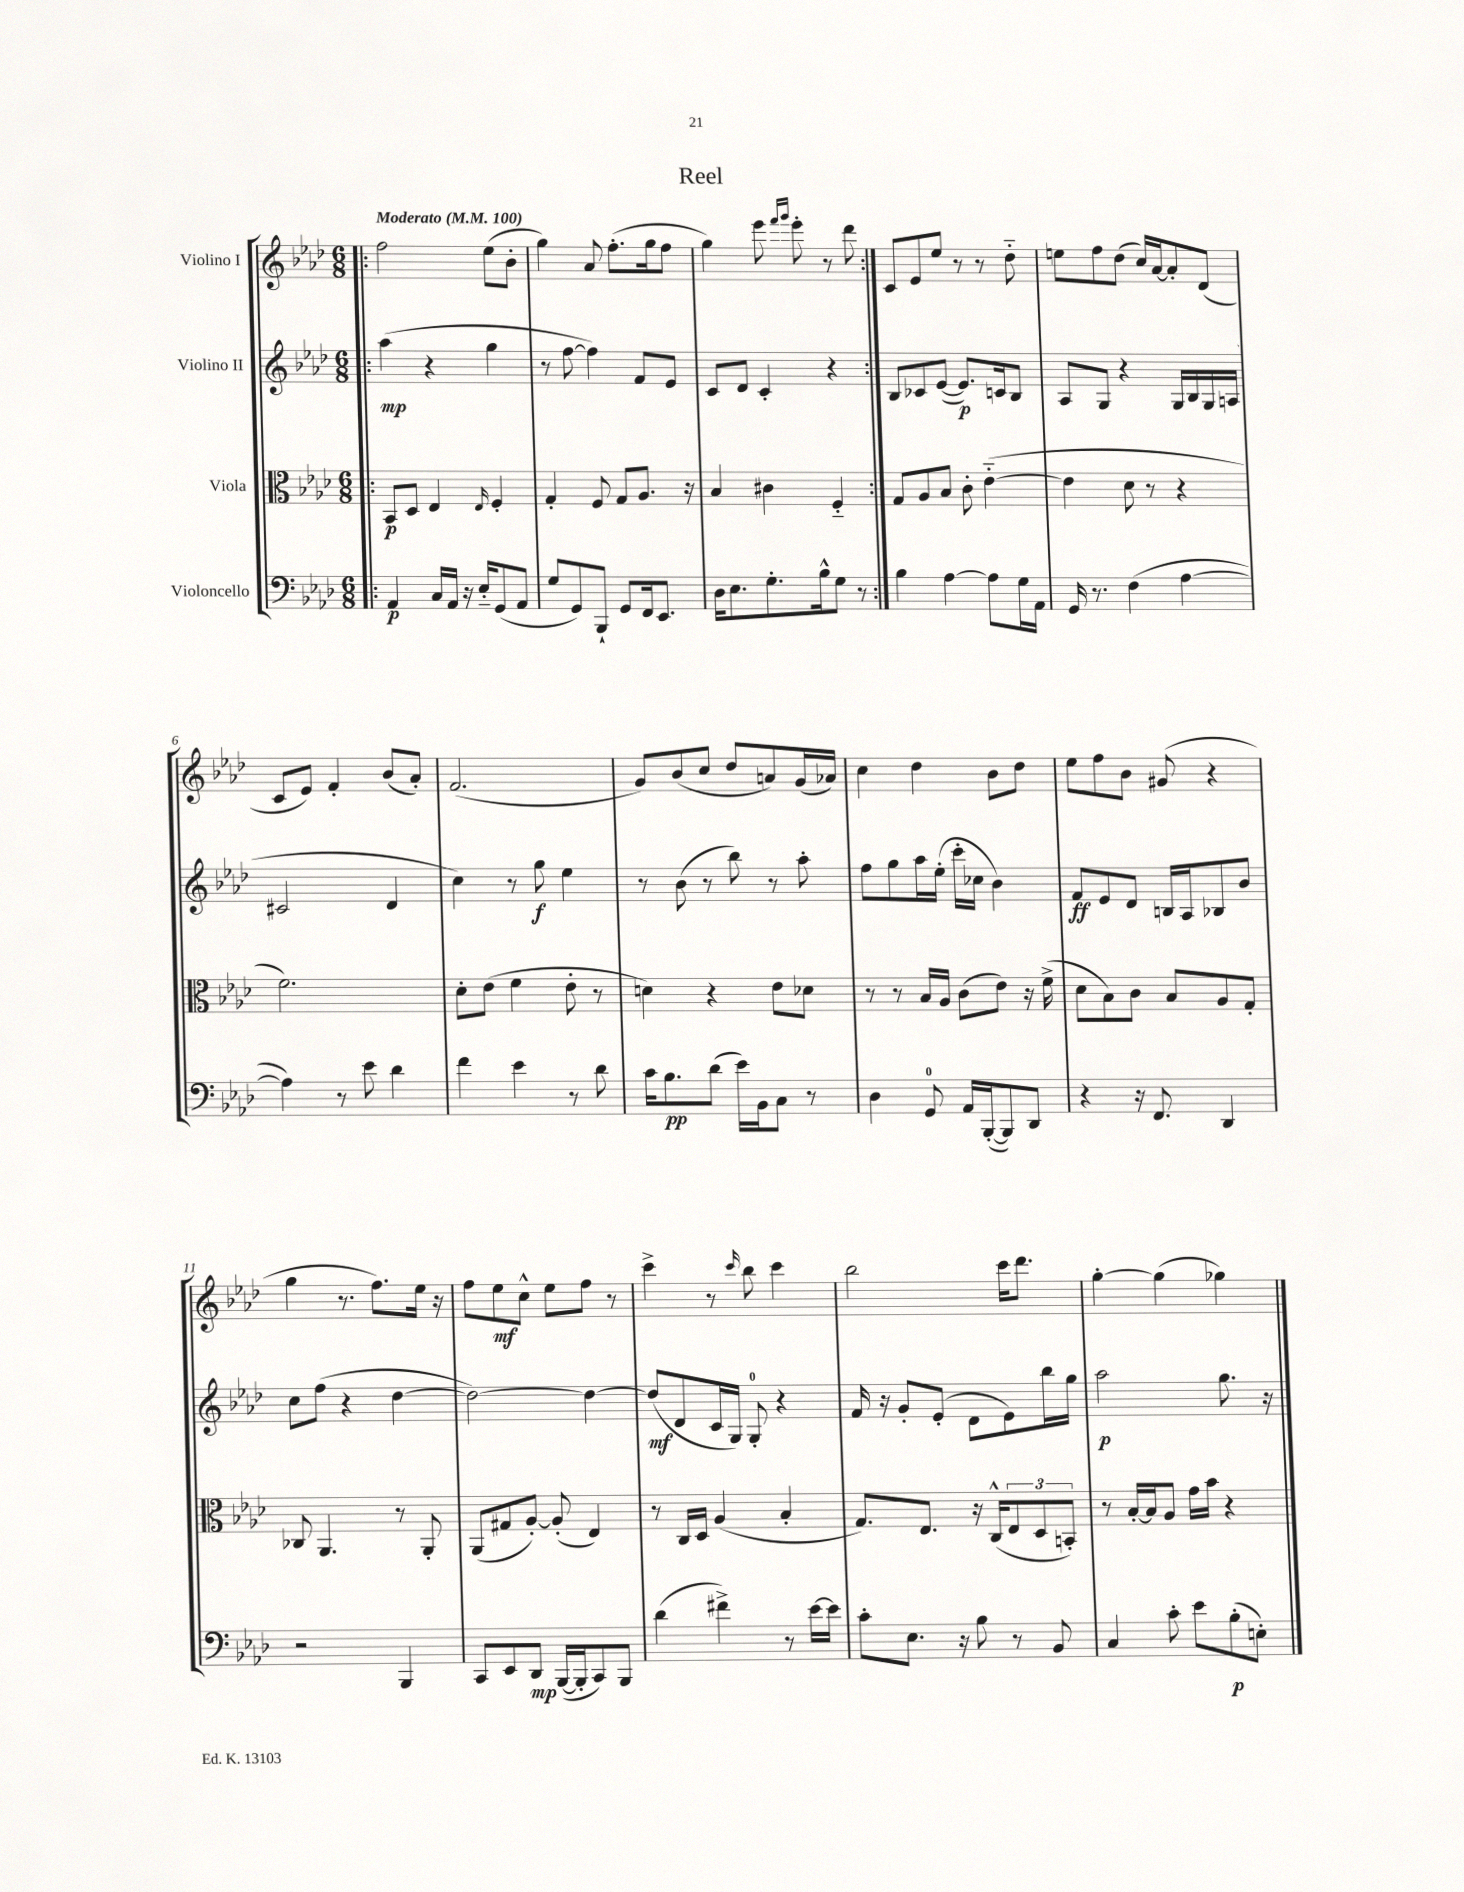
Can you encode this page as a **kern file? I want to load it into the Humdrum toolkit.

**kern	**kern	**kern	**kern
*staff4	*staff3	*staff2	*staff1
*clefF4	*clefC3	*clefG2	*clefG2
*k[b-e-a-d-]	*k[b-e-a-d-]	*k[b-e-a-d-]	*k[b-e-a-d-]
*M6/8	*M6/8	*M6/8	*M6/8
*MM100	*MM100	*MM100	*MM100
=!|:	=!|:	=!|:	=!|:
4AA-	8BB-	(4aa-	2ff
.	8D-	.	.
16C	4E-	4r	.
16AA-	.	.	.
16r	.	.	.
16E-'~	.	.	.
.	16qqE-	.	.
(8GG	4F'	4gg	(8ee-
8AA-	.	.	8b-'
=	=	=	=
8G	4G'	8r	4gg)
8GG)	.	[8ff	.
8BBB-`	8F	4ff])	8a-
8GG	8G	.	(8.ff'
16FF	8.A-	8f	.
8.EE-	.	.	16gg
.	.	8e-	8ff
.	16r	.	.
=	=	=	=
16D-	4B-	8c	4gg)
8.E-	.	.	.
.	.	8d-	.
8.G'	4c#	4c'	8eee-
.	.	.	16qqfff
.	.	.	16qqggg
.	.	.	8eee-'
16B-^^	.	.	.
8G	4F'~	4r	8r
8r	.	.	8ddd-
=:|!	=:|!	=:|!	=:|!
4B-	8G	8B-	8c
.	8A-	8c-	8e-
[4A-	8B-	([8e-	8ee-
.	8c'	8.e-])	8r
8A-]	([4e-'~	.	8r
.	.	16c	.
16G	.	8B-	8dd-'~
16AA-	.	.	.
=	=	=	=
16GG	4e-]	8A-	8ee
8.r	.	.	.
.	.	8G	8ff
(4F	8d-	4r	(8dd-
.	8r	.	16cc)
.	.	.	[16a-
[4A-	4r	16G	8a-']
.	.	16B-	.
.	.	16G	(8d-
.	.	(16A	.
=	=	=	=
4A-])	2.f)	2c#	8c
.	.	.	8e-)
8r	.	.	4f'
8e-	.	.	.
4d-	.	4d-	(8b-
.	.	.	8a-')
=	=	=	=
4f	8d-'	4cc)	(2.f
.	(8e-	.	.
4e-	4f	8r	.
.	.	8gg	.
8r	8e-'	4ee-	.
8d-	8r	.	.
=	=	=	=
16c	4d)	8r	8g)
8.B-	.	.	.
.	.	(8b-	(8b-
(8d-	4r	8r	8cc
16e-)	.	8bb-)	8dd-
16BB-	.	.	.
8C	8e-	8r	8a)
8r	8d-	8aa-'	(16g
.	.	.	16a-)
=	=	=	=
4D-	8r	8ff	4cc
.	8r	8gg	.
8GG	16B-	16aa-	4dd-
.	16A-	(16ee-'	.
16AA-	(8c	16ccc'	.
([16BBB-'	.	16cc-	.
8BBB-])	8e-)	4b-)	8b-
8DD-	16r	.	8dd-
.	(16f^	.	.
=	=	=	=
4r	8d-	8f	8ee-
.	8B-)	8e-	8ff
16r	8c	8d-	8b-
8.FF	.	.	.
.	8B-	16B	(8g#
.	.	16A-	.
4DD-	8A-	8B-	4r
.	8G'	8b-	.
=	=	=	=
2r	8C-	8cc	4gg
.	4.AA-	(8ff	.
.	.	4r	8.r
.	.	.	8.ff)
4BBB-	8r	[4dd-	.
.	8AA-'	.	16ee-
.	.	.	16r
=	=	=	=
8CC	(8AA-	2dd-_)	8ff
8EE-	8G#	.	8ee-
8DD-	[8A-')	.	8cc^^
([16BBB-	(8A-']	.	8ee-
16BBB-']	.	.	.
8CC)	4E-)	4dd-_	8ff
8BBB-	.	.	8r
=	=	=	=
(4d-	8r	(8dd-]	4ccc^
.	16C	8d-	.
.	16D-	.	.
4f#^)	(4A-	16c	8r
.	.	16G)	.
.	.	.	16qqccc
.	.	8G'	8bb-
8r	4B-'	4r	4ccc
[16e-	.	.	.
16e-]	.	.	.
=	=	=	=
8c'	8.G)	16f	2bb-
.	.	16r	.
8.E-	.	8g'	.
.	8.E-	.	.
.	.	(8e-'	.
16r	.	.	.
8B-	16r	8d-	.
.	(16C^^	.	.
8r	12E-	8e-)	16ccc
.	.	.	8.ddd-
.	12D-	.	.
8BB-	.	16bb-	.
.	12BB')	.	.
.	.	16gg	.
=	=	=	=
4C	8r	2aa-	[4gg'
.	[16B-'	.	.
.	16B-]	.	.
8c'	8A-	.	(4gg]
8e-	16g	.	.
.	16b-	.	.
(8B-'	4r	8.gg	4gg-)
8E')	.	.	.
.	.	16r	.
==	==	==	==
*-	*-	*-	*-
